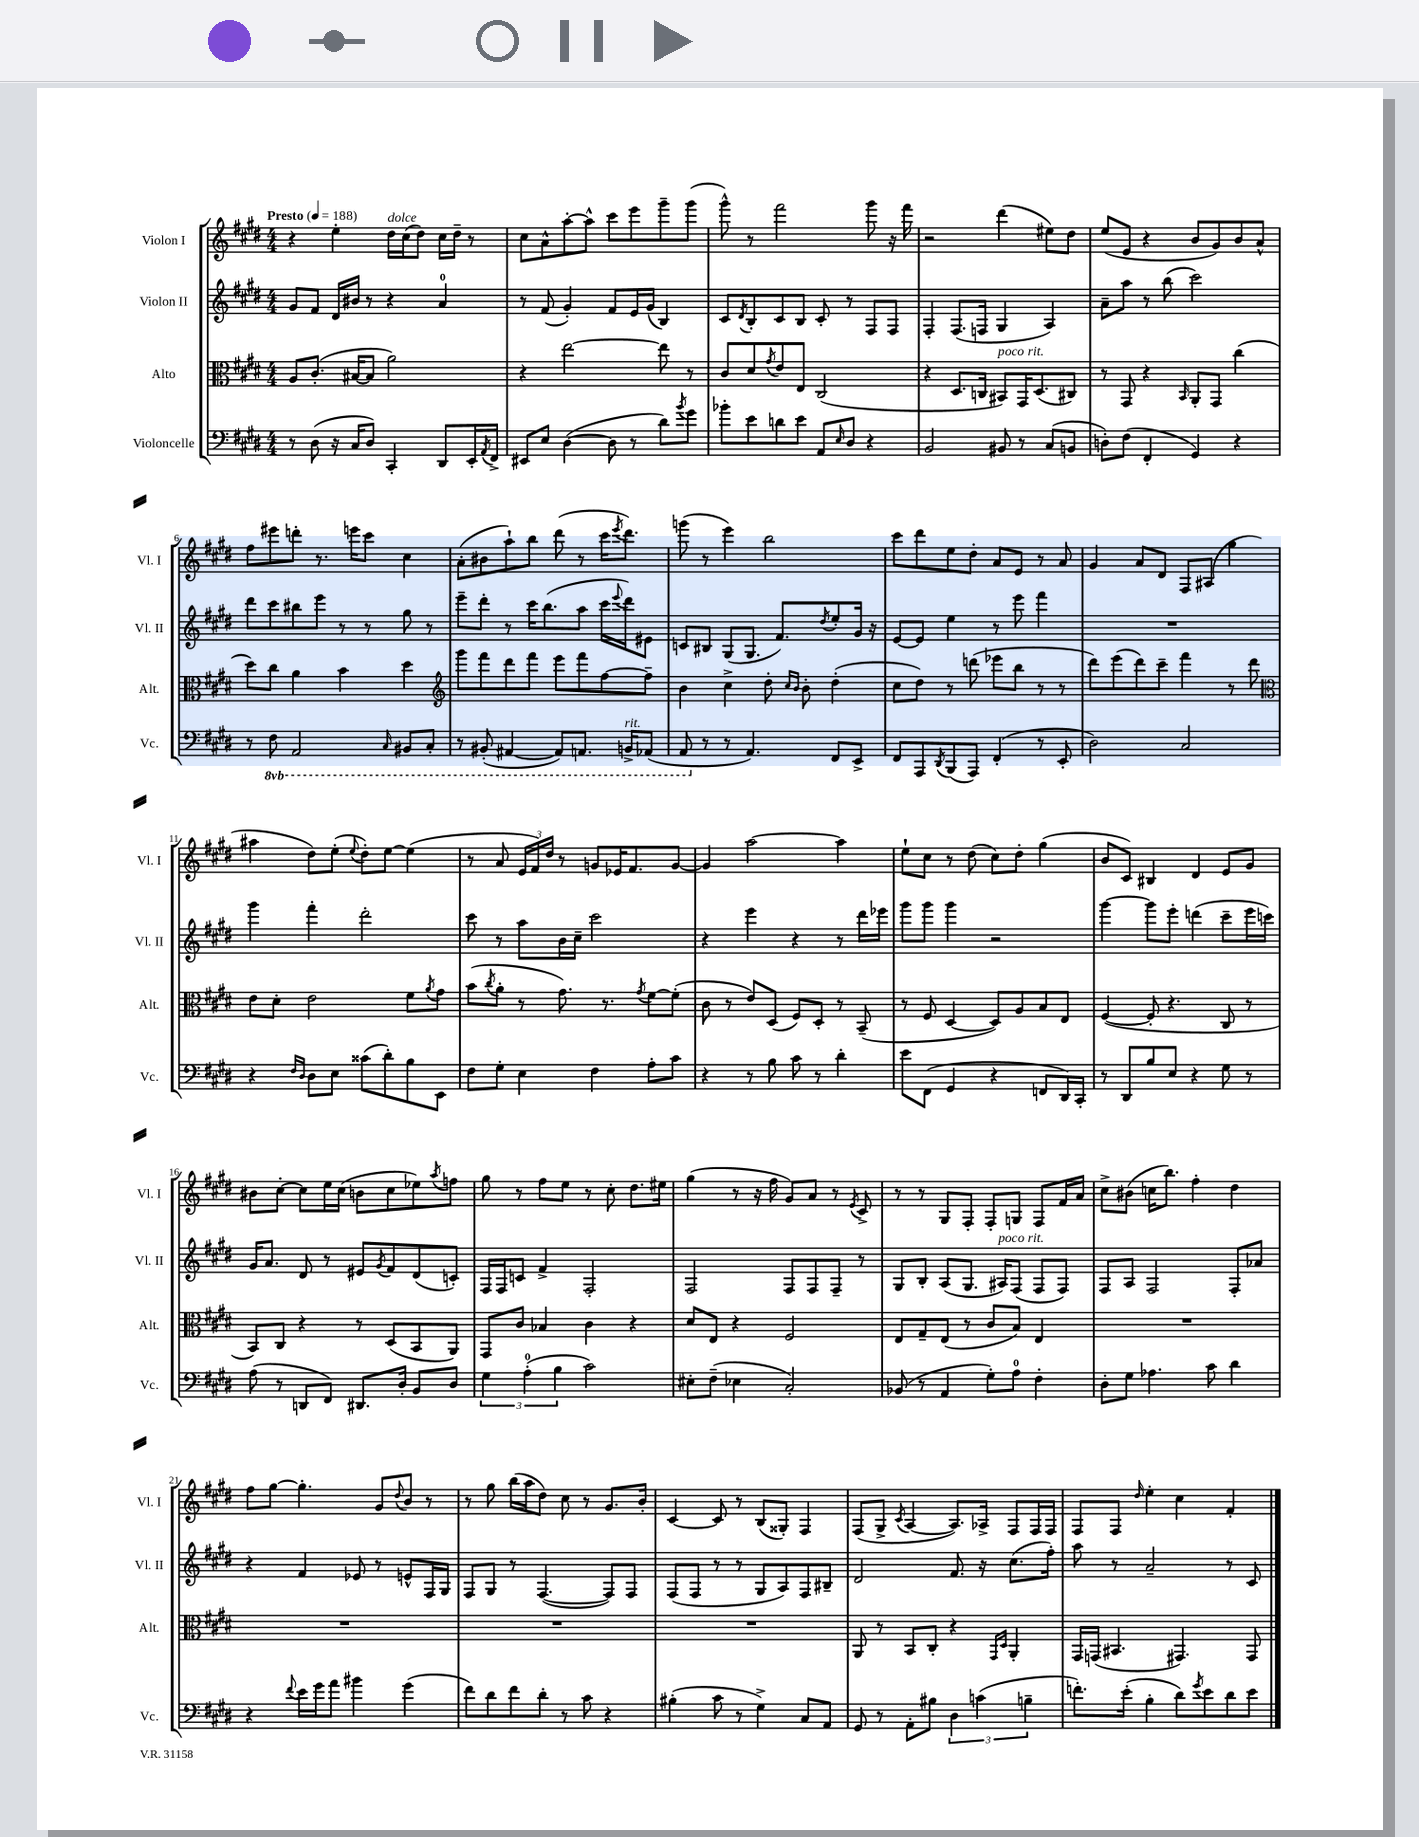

**kern	**kern	**kern	**kern
*part4	*part3	*part2	*part1
*staff4	*staff3	*staff2	*staff1
*I"Violoncelle	*I"Alto	*I"Violon II	*I"Violon I
*I'Vc.	*I'Alt.	*I'Vl. II	*I'Vl. I
*clefF4	*clefC3	*clefG2	*clefG2
*k[f#c#g#d#]	*k[f#c#g#d#]	*k[f#c#g#d#]	*k[f#c#g#d#]
*M4/4	*M4/4	*M4/4	*M4/4
*MM188	*MM188	*MM188	*MM188
=1	=1	=1	=1
!	!	!	!LO:TX:a:B:t=Presto
8r	8A/L	8g#/L	4r
(8D#\	(8.c#'/J	8f#/J	.
16r	.	16d#/LL	4ee'\
16C#/KL	[16B#X/KL	16b#X/JJ	.
8D#/J)	8B#/J]	8r	.
!	!	!	!LO:TX:a:i:t=dolce
4CC#'/	2a\)	4r	16dd#\LL
.	.	.	(16cc#\J
.	.	.	8dd#\J)
8DD#/L	.	4a/	16cc#\LL
.	.	.	16dd#~\JJ
16EE'/L	.	.	8r
8qAA/	.	.	.
16FF#^/JJ	.	.	.
=2	=2	=2	=2
8EE#X/L	4r	8r	8cc#\L
8E/J	.	(8f#/	8a^^\
([4D#\	[2ee\	4g#'/)	[8aa'\
.	.	.	8aa^^\J]
8D#\]	.	8f#/L	8ccc#\L
8r	.	16e/L	8eee\
.	.	(16g#/JJ	.
8d#\L)	8ee\]	4B/)	8ggg#~\
8qb/	.	.	.
8g#\J	8r	.	(8ggg#\J
=3	=3	=3	=3
8b-X'\L	8c#/L	8c#/L	8ggg#^^\)
.	.	8qd#/	.
8e\	8d#/	8B'/	8r
.	8qg#/	.	.
8dn\	8e/	8c#/	2fff#\
8e\J	8E/J	8B/J	.
8AA/L	(2C#/	8c#'/	.
16qqE/	.	.	.
8D#/J	.	8r	.
4r	.	8F#/L	8ggg#\
.	.	8F#/J	16r
.	.	.	16fff#\
=4	=4	=4	=4
2BB/	4r	4F#'/	2r
.	8.D#/L	(8.F#/L	.
.	16Cn/Jk	16Fn/Jk	.
!	!LO:TX:a:i:t=poco rit.	!	!
8BB#X/	8BB#X/L)	4G#/	(4ddd#\
8r	16GG#/K	.	.
.	(8.D#/	.	.
(8C#/L	.	4A/)	8ee#X\L)
8BBn/J	8C#X/J)	.	8dd#\J
=5	=5	=5	=5
8Dn'\L)	8r	8a~\L	(8ee/L
(8F#\J	8GG#/	8aa\J	8e/J
4FF#'/	4r	8r	4r
.	.	(8bb\	.
.	16qqBB/	.	.
4GG#/)	8AA'/L	2ccc#\)	8b/L
.	8GG#/J	.	8g#/)
4r	(4cc#\	.	8b/
.	.	.	8a^^/J
!!LO:LB:g=z
=6	=6	=6	=6
8r	8dd#\L)	8ddd#\L	8ff#\L
*8ba	*	*	*
8FF#\	8cc#\J	8ccc#\	8eee#X\
2AAA/	4a\	8bb#X\	8dddn'\J
.	.	8eee\J	8.r
.	4b\	8r	.
.	.	.	16eeen\KL
.	.	8r	8ccc#\J
16qqCC#/	.	.	.
8BBB#X/L	4dd#\	8gg#\	4cc#\
8CC#'/J	.	8r	.
=7	=7	=7	=7
*	*clefG2	*	*
8r	8ggg#\L	8eee~\L	(8a'\L
(8BBB#X'/	8fff#\	8ddd#'\J	8b#X\
[4AAA#X/	8ddd#\	8r	8aa`\)
.	8fff#\J	16ccc#\KL	8bb\J
.	.	(8.bb\	.
8AAA#/L])	8eee\L	.	(8ddd#\
8.AAAn/J	8fff#\	8aa\J	8r
.	[8ff#\	16ccc#\LL	16ccc#\KL
.	.	8qqeee/	8qeee/
!LO:TX:a:i:t=rit.	!	!	!
16BBBn^/KL	.	16ddd#\J)	8.ddd#\J)
(8AAA-X/J	8ff#~\J]	8e#X\J	.
=8	=8	=8	=8
8AAA/	4b\	8cn/L	(8gggn\
*X8ba	*	*	*
8r	.	8B#X/J	8r
8r	4cc#^\	(8G#/L	4eee\)
4.AA/)	.	8.G#/J	.
.	8dd#'\	.	2bb\
.	.	8.f#/L)	.
.	16qqcc#/LL	.	.
.	16qqb/JJ	.	.
.	8b'\	.	.
.	.	8qdd#/	.
8FF#/L	(4dd#'\	8ee'/	.
8EE^/J	.	16g#/Jk	.
.	.	16r	.
=9	=9	=9	=9
8FF#/L	8cc#\L	[8e/L	8ccc#\L
8AAA/	8dd#\J)	8e/J]	8ddd#\
8qDD#/	.	.	.
(8BBB/	8r	4ee\	8ee\
8AAA/J)	(8dddn\	.	8dd#'\J
(4FF#'/	8eee-X\L	8r	8a/L
.	8bb\J	8eee\	8e/J
8r	8r	4fff#\	8r
8EE'/	8r	.	8a/
=10	=10	=10	=10
2D#\)	8ddd#\L)	1r	4g#/
.	(8eee\	.	.
.	8ddd#\)	.	8a/L
.	8ccc#~\J	.	8d#/J
2C#/	4fff#\	.	8F#/L
.	.	.	(8A#X/J
.	8r	.	4gg#\
.	8ddd#\	.	.
!!LO:LB:g=z
=11	=11	=11	=11
*	*clefC3	*	*
4r	8e\L	4ggg#\	4aa#X\
.	8d#'\J	.	.
16qqF#/LL	.	.	.
16qqD#/JJ	.	.	.
8D#\L	2e\	4fff#'\	8dd#\L)
8E\J	.	.	(8ee'\J
.	.	.	8qqee/
(8c##X\L	.	2ddd#'\	8dd#'\L)
8d#'\)	.	.	[8ee\J
8B\	8f#\L	.	(4ee\]
.	8qa/	.	.
8EE\J	8g#\J	.	.
=12	=12	=12	=12
8F#\L	(8b\L	8ccc#\	8r
.	8qcc#/	.	.
8G#'\J	8a'\J	8r	8a/
4E\	8r	8aa\L	24e/LL
.	.	.	24f#/)
.	.	.	24dd#/JJ
.	8.g#\)	16b\L	8r
.	.	16cc#~\JJ	.
4F#\	.	2ccc#\	8gn/L
.	8.r	.	.
.	.	.	16e-X/K
.	.	.	8.f#/
.	8qg#/	.	.
8A'\L	[8f#\L	.	.
8c#\J	(8f#'\J]	.	[8g/J
=13	=13	=13	=13
4r	8c#\	4r	4g/]
.	8r	.	.
8r	8e/L)	4eee\	[2aa\
8B\	(8D#/J	.	.
8c#\	8F#/L)	4r	.
8r	8D#'/J	.	.
4d#'\	8r	8r	4aa\]
.	(8BB~/	16ddd#\LL	.
.	.	16eee-X\JJ	.
=14	=14	=14	=14
8e\L	8r	8ggg#\L	8ee`\L
(8FF#\J	8F#/	8ggg#\J	8cc#\J
4GG#/	[4D#/	4ggg#\	8r
.	.	.	(8dd#\
4r	8D#/L])	2r	8cc#\L)
.	8A/	.	8dd#'\J
8FFn/L	8B/	.	(4gg#\
16DD#/L)	8E/J	.	.
16CC#'/JJ	.	.	.
=15	=15	=15	=15
8r	([4F#/	[4ggg#\	8b/L
8DD#/L	.	.	8c#/J)
8B/	8F#'/]	8ggg#\L]	4B#X/
8E/J	4.r	8eee'\J	.
4r	.	(4dddn\	4d#/
8G#\	8C#/	8ccc#~\L	8e/L
8r	8r	16eee\L	8g#/J
.	.	16cccn\JJ)	.
!!LO:LB:g=z
=16	=16	=16	=16
(8A\	8BB/L)	16g#/KL	8b#X\L
.	.	8.a/J	.
8r	8C#/J	.	[8cc#'\J
8DDn/L	4r	8d#/	8cc#\L]
8FF#/J)	.	8r	16ee\L
.	.	.	(16cc#\JJ
8.DD#X/L	8r	8e#X/L	8bn\L
.	.	8qg#/	.
.	(8D#/L	8f#/	8cc#\
16D#'/Jk	.	.	.
8BB/L	8BB/	(8d#/	8ee-X\)
.	.	.	8qaa/
8D#/J	8AA/J)	8cn'/J)	8ffn\J
=17	=17	=17	=17
6G#\	8GG#/L	16F#/LL	8gg#\
.	.	16F#/J	.
.	8c#/J	8cn/J	8r
(6A'\	.	.	.
.	4B-X/	4f#^/	8ff#\L
6B\	.	.	.
.	.	.	8ee\J
2c#\)	4c#\	2F#'/	8r
.	.	.	8cc#'\
.	4r	.	8.dd#\L
.	.	.	16ee#X\Jk
=18	=18	=18	=18
8E#X'\L	8d#/L	2F#/	(4gg#\
(8F#~\J	8E/J	.	.
4E-X\	4r	.	8r
.	.	.	16r
.	.	.	16ff#\
2C#'/)	2F#/	8F#/L	8g#/L)
.	.	8F#/	8a/J
.	.	8F#~/J	8r
.	.	.	8qe/
.	.	8r	8c#^/
=19	=19	=19	=19
(8BB-X/	8E/L	8G#/L	8r
8r	8G#~/	8B'/J	8r
4AA/	(8E/J	(8A/L	8G#/L
.	8r	8.G#/J	8F#'/J
8G#'\L)	8c#/L	.	8F#'/L
!	!	!LO:TX:a:i:t=poco rit.	!
.	.	16A#X/KL)	.
8A\J	8B/J)	(8F#/J	8Gn/J
4F#'\	4E/	8F#/L	8F#/L
.	.	8F#/J)	16f#/L
.	.	.	16a/JJ
=20	=20	=20	=20
8D#'\L	1r	8F#/L	8cc#^\L
8G#\J	.	8A/J	(8b#X\J
4.A-X\	.	2F#/	16ccn\KL
.	.	.	8.bb\J)
.	.	.	4ff#'\
8c#\	.	.	.
4d#\	.	8F#'/L	4dd#\
.	.	8a-X/J	.
!!LO:LB:g=z
=21	=21	=21	=21
4r	1r	4r	8ff#\L
.	.	.	[8gg#\J
8qqf#/	.	.	.
16e\LL	.	4f#/	4.gg#'\]
16g#\J	.	.	.
8a\J	.	.	.
4b#X\	.	8e-X/	.
.	.	8r	8g#/L
.	.	.	8qqdd#/
(4g#\	.	8en^^/L	8b/J
.	.	16F#/L	8r
.	.	16G#/JJ	.
=22	=22	=22	=22
8f#\L)	1r	8F#/L	8r
8d#\	.	8G#/J	8gg#\
8f#\	.	8r	(16bb\LL
.	.	.	16aa\J
8d#'\J	.	([4.F#/	8dd#\J)
8r	.	.	8cc#\
8c#\	.	.	8r
4r	.	8F#/L])	8.g#/L
.	.	8F#/J	.
.	.	.	16b'/Jk
=23	=23	=23	=23
(4B#X'\	1r	(8F#/L	[4c#/
.	.	8F#/J	.
8c#\	.	8r	8c#/]
8r	.	8r	8r
4G#^\)	.	8G#/L	(8B/L
.	.	8A/)	8G##X'/J)
8C#/L	.	8F#/	4F#/
8AA/J	.	8B#X~/J	.
=24	=24	=24	=24
8GG#/	8AA/	2d#/	(8F#/L
8r	8r	.	8G#^/J
.	.	.	8qc#/
8AA'\L	8BB/L	.	[4A/
8B#X\J	8C#'/J	.	.
6D#\	4r	8.f#/	8.A/L])
(6cn\	.	.	.
.	.	16r	16A-X^/Jk
.	16qqGG#/LL	.	.
.	16qqD#/JJ	.	.
.	4AA'/	(8.cc#\L	8F#/L
6Bn~\	.	.	.
.	.	.	16F#/L
.	.	16ff#'\Jk)	16F#/JJ
=25	=25	=25	=25
8.fn'\L)	16GG#/LL	8aa\	8F#/L
.	(16GGn/JJ	.	.
.	4.BB#X/	8r	8F#/J
(16e'\Jk	.	.	.
.	.	.	16qqdd#/
4B'\	.	2a~/	4ee'\
8d#\L)	4.GG#X/)	.	4cc#\
8qg#/	.	.	.
8e\	.	.	.
8d#\	.	8r	4f#'/
8e\J	8GG#/	8c#/	.
==	==	==	==
*-	*-	*-	*-
